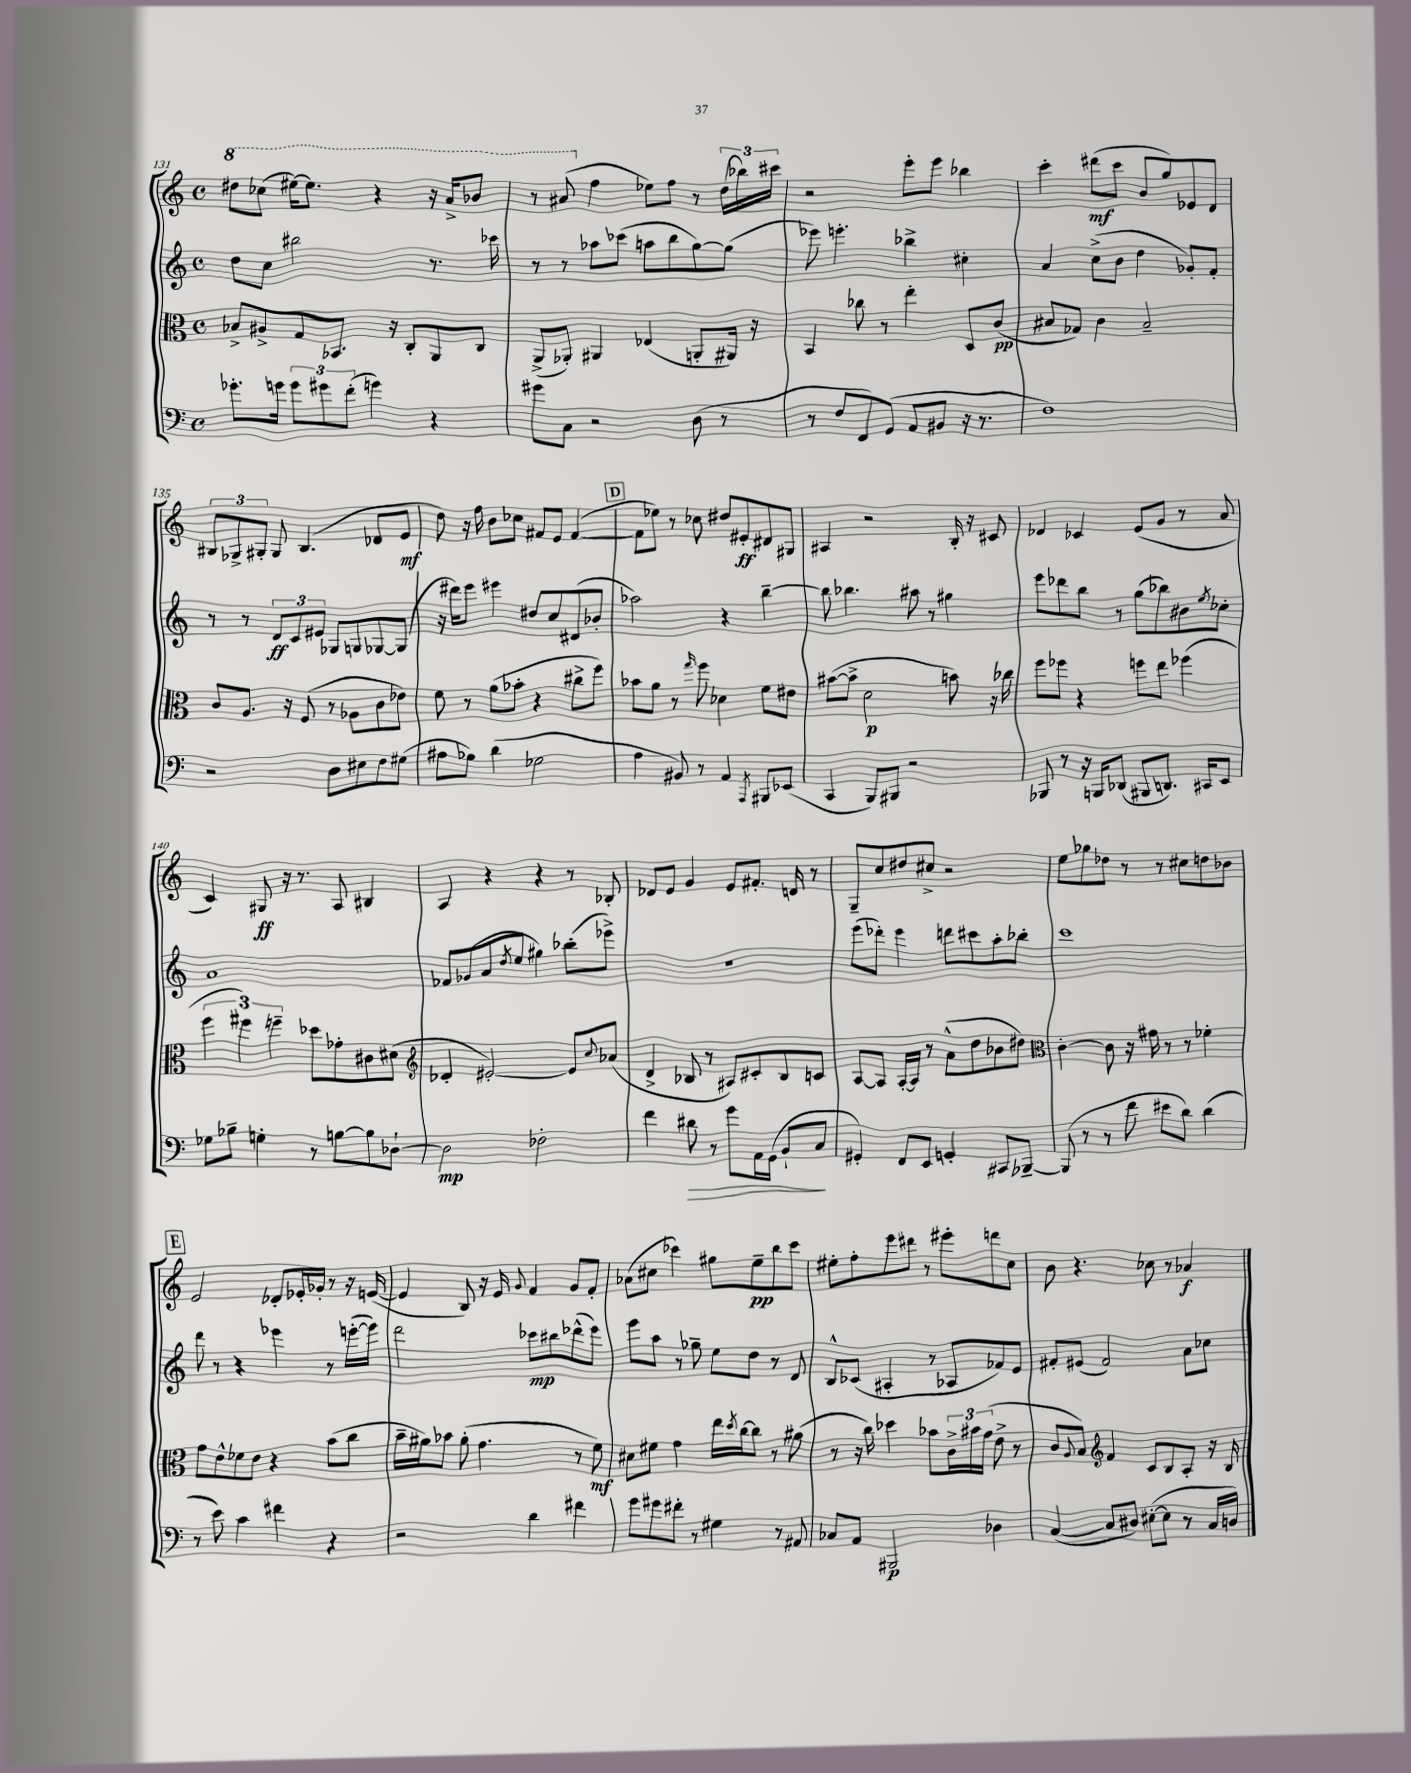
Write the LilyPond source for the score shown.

<<
\new StaffGroup <<
\new Staff = "s0" {
    \clef treble \key c \major \defaultTimeSignature \time 4/4
    \ottava #1 dis'''8 ces'''8( eis'''16~) eis'''8. r4 r16 a''16-> bes''8 |
    r8 ais''8( \ottava #0 f''4 ees''8) f''8 r8 \tuplet 3/2 { d''16( bes''16) cis'''16 } |
    r2 e'''8-. e'''8 bes''4 |
    c'''4-. dis'''8\mf( c'''8 b'8 g''8) ees'8 d'8 |
    \tuplet 3/2 { bis8 ges8-> gis8-. } gis8 bis4.( des'8 e'8\mf |
    d''8) r16 f''16 b'8 ces''8 fis'8 e'8 fis'4~( |
    \mark \markup { \box "D" } fis'8 ees''8) r8 ces''8 dis''8 eis'8-.\ff dis'8 gis8 |
    ais4 r2 b16-. r16 cis'8 |
    des'4 ces'4 e'8( g'8 r8 a'8 |
    c'4) gis8\ff r16 r8. a8 bis4 |
    a4 r4 r4 r8 bes8-. |
    des'8 e'8 g'4 e'8 fis'8.-. d'16 r8 |
    g8-- c''8 dis''8 cis''8-> r2 |
    e''8 ges''8 des''8 r8 r8 cis''8 d''8 bes'8 |
    \mark \markup { \box "E" } e'2 des'8-. ees'16-. ges'16-. r8 r16 e'16~( |
    e'4 b8) r16 e'16 \appoggiatura { g'8 } f'4 g'8 f'8-. |
    aes'8( cis''8 ces'''4) gis''8 e''8--\pp b''8 ces'''8 |
    eis''8-. f''8-. e'''8 dis'''8 r8 eis'''8-. d'''8 c''8 |
    b'8 r4. ces''8 r8 aes'4\f \bar "|." |
}
\new Staff = "s1" {
    \clef treble \key c \major \defaultTimeSignature \time 4/4
    d''8 c''8 bis''2 r8. ces'''16 |
    r8 r8 aes''8 ces'''8( a''8 b''8 g''8~) g''8( |
    ees'''8) e'''4.-. bes''4-> cis''4-. |
    a'4 c''8->( b'8 d''4 ges'8-.) f'8-. |
    r8 r8 \tuplet 3/2 { d'8\ff c'8 eis'8 } ges8 g8 ges8~ ges8( |
    r16 dis'''16) e'''8 eis'''4 dis''8 c''8 dis'8( bes'8-. |
    \mark \markup { \box "D" } aes''2) r4 b''4~-- |
    b''8 bes''4. ais''8 r8 gis''4 |
    e'''8 des'''8 b''8 r8 g''8( bes''8) bis'8 \acciaccatura { e''8 } ces''8-. |
    a'1 |
    fes'8 ges'8( a'8 \acciaccatura { d''8 } e''8 gis''4) bes''8-.( ees'''8->) |
    r1 |
    e'''8( des'''8-.) e'''4 d'''8 cis'''8 a''8-. bes''8-. |
    c'''1 |
    \mark \markup { \box "E" } d'''8 r8 r4 ees'''4 r8 e'''16~-.( e'''16) |
    d'''2 ces'''8\mp bis''8 des'''8-^( e'''8) |
    e'''8 a''8 r8 ges''8-- e''8 d''8 r8 d'8 |
    b8-^ ces'8( ais4-. r8 aes8 fes'8) e'8 |
    fis'8-. eis'8( fis'2) a'8 ces''8 \bar "|." |
}
\new Staff = "s2" {
    \clef alto \key c \major \defaultTimeSignature \time 4/4
    bes8-> ais8-> g8 bes,8. r16 c8-. a,8 c8 |
    a,8->( aes,8-.) ais,4 ees4( a,8-. ais,16) r16 |
    b,4 ces''8 r8 e''4-. d8 c'8\pp( |
    bis8 ges8) c'4 bis2-- |
    c'8 a8. r16 f8( r8 aes8 c'8 ees'8) |
    f'8 r8 a'8( bes'8-. r4 cis''8-> f''8) |
    \mark \markup { \box "D" } bes'8 a'8 r8 \grace { g''16 } f''8 des'4 f'8 eis'8 |
    bis'8~( bis'8-> d'2\p b'8) r16 ces''16 |
    f''8 fes''8 r4 f''8 e''8 fes''4( |
    \tuplet 3/2 { f''4 fis''4) f''4-- } des''8 ges'8-. cis'8 dis'8( |
    \clef treble des'4-. eis'2~-.) eis'8 \appoggiatura { c''8 } aes'8( |
    d'4-> bes8 r8 ais8) cis'8-. bes8 c'8 |
    a8~ a8 a16~-. a16 r8 a'8-^( d''8 bes'8 dis''8) |
    \clef alto c'4~-. c'8 r16 gis'16 r8 r8 fes'4-. |
    \mark \markup { \box "E" } g'8 e'8-^ fes'8 e'8 r4 b'8( c''8 |
    b'16-- ais'16) bes'8 ais'8-.( g'4. r8 f'8\mf) |
    dis'8 fis'8 g'4 e''16 \acciaccatura { d''8 } c''16~ c''8 r8 ais'8( |
    r8 r16 c''16) des''4 bes'8 \tuplet 3/2 { c'16-> bis'16 g'16( } e'8-> r8 |
    c'8 \appoggiatura { a8 } b8) \clef treble f'4 c'8 b8 a8-. r16 b16 \bar "|." |
}
\new Staff = "s3" {
    \clef bass \key c \major \defaultTimeSignature \time 4/4
    ges'8.-. g'16 \tuplet 3/2 { g'8 gis'8 f'8-.( } g'4) r4 |
    gis'8 c8 r2 d8( r8 |
    r8 f8 f,8) g,8( a,8 bis,8 r16 r8. |
    f1) |
    r2 d8 eis8 f8 gis8( |
    ais8 bes8) d'4( ges2 |
    \mark \markup { \box "D" } a4 bis,8) r8 a,4 \acciaccatura { a,,8 } bis,,8 ees,8( |
    c,4 b,,8) bis,,8 r2 |
    bes,,8 r8 r16 b,,16 des,8( bis,,8 d,8.) cis,16 e,8 |
    ges8 bes8-- g4-. r8 b8~ b8 des8~-! |
    des2\mp fes2-. |
    f'4 dis'8\> r8 g'8 a,16 g,16( b,8-! c8\! |
    gis,4-.) f,8 e,8 g,4-. cis,8 bes,,8~-- |
    bes,,8( r8 r8 f'8 eis'8 d'8) d'4( |
    \mark \markup { \box "E" } r8 e'8) c'4 fis'4 r4 |
    r2 d'4 fis'4 |
    g'8 gis'8 fis'8-. r8 gis4 r8 ais,8 |
    ces8 a,8 bis,,2\p des4 |
    c4~( c8 dis8) eis8~-.( eis8 r8 c16 d16) \bar "|." |
}
>>
>>
\layout { \context { \Score currentBarNumber = #131 } }
